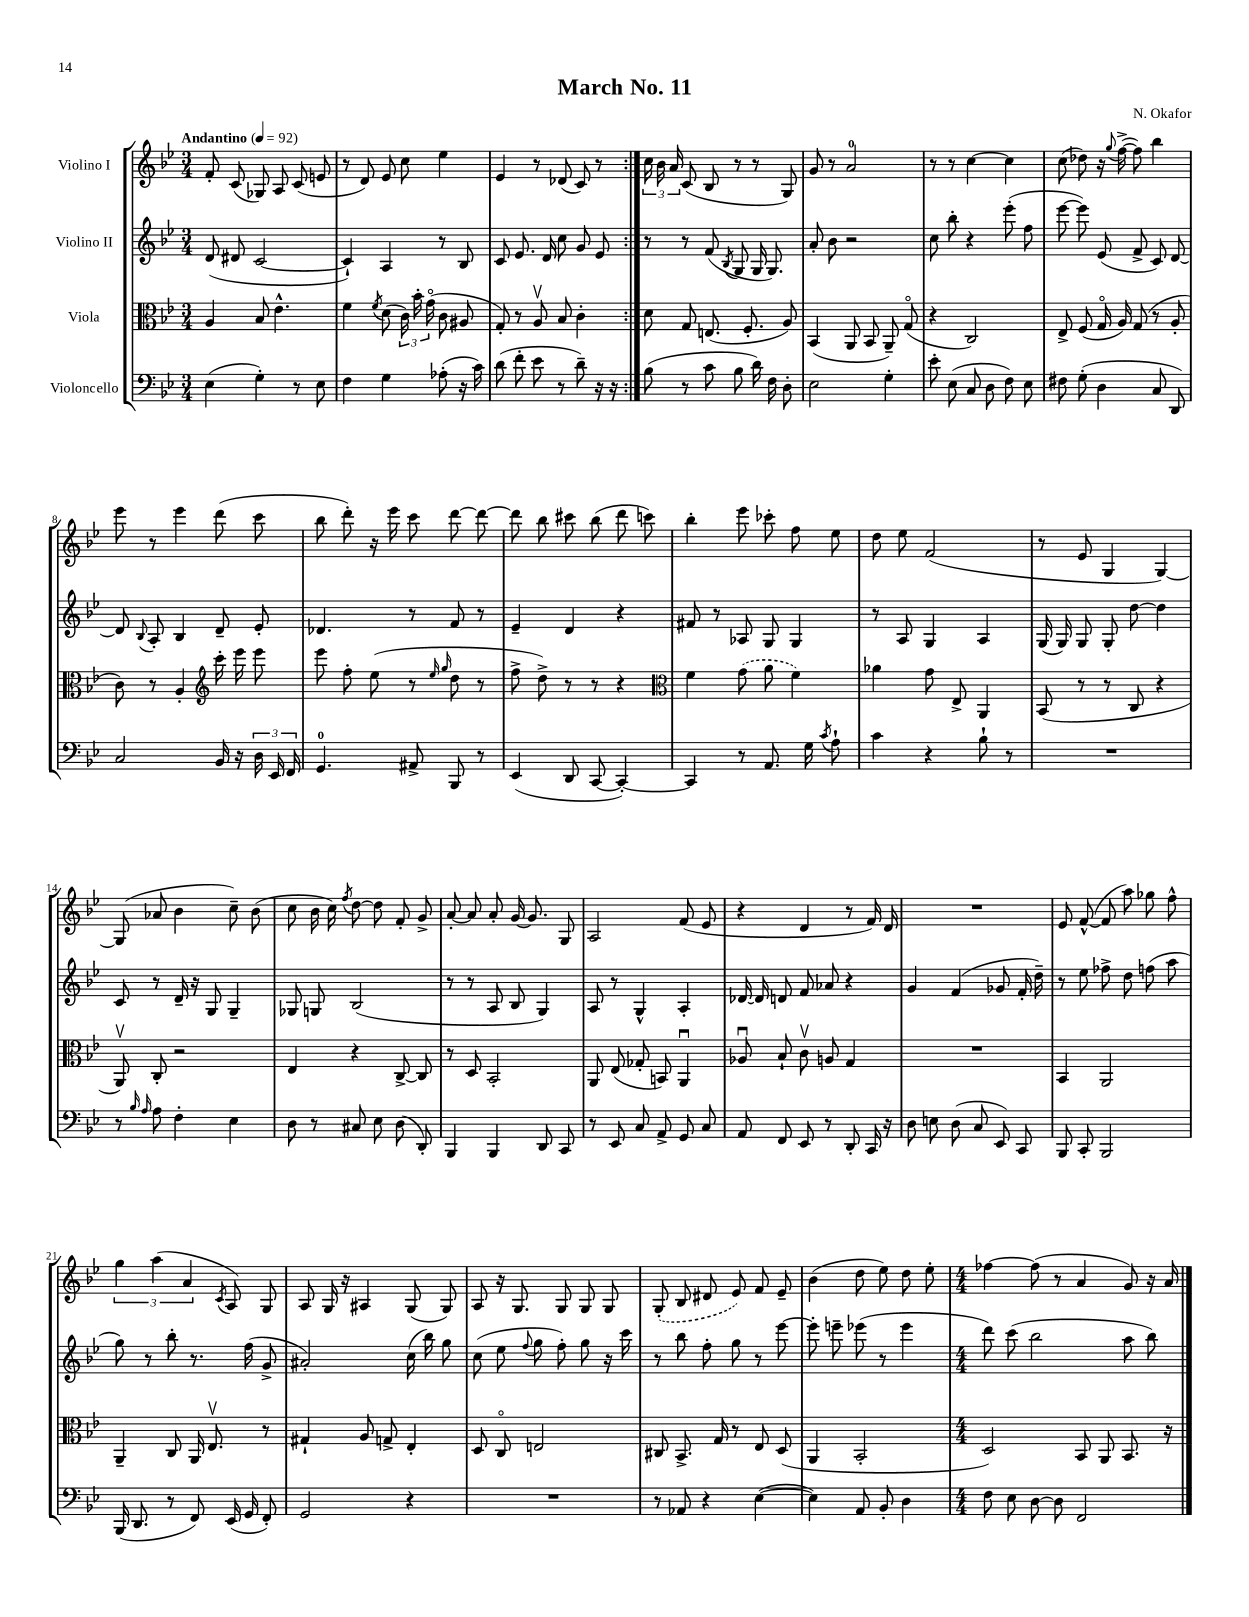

**kern	**kern	**kern	**kern
*staff4	*staff3	*staff2	*staff1
*clefF4	*clefC3	*clefG2	*clefG2
*k[b-e-]	*k[b-e-]	*k[b-e-]	*k[b-e-]
*M3/4	*M3/4	*M3/4	*M3/4
*MM92	*MM92	*MM92	*MM92
(4E-	4A	(8d	8f'
.	.	8d#	(8c
4G')	8B-	[2c	8G-)
.	4.e-^^	.	8A
8r	.	.	(8c
8E-	.	.	8e
=	=	=	=
4F	4f	4c`])	8r
.	.	.	8d)
.	8qf	.	.
4G	(8d	4A	8e-
.	24c)	.	8cc
.	24b-'	.	.
.	(24go	.	.
(8A-'	8c	8r	4ee-
16r	8A#	8B-	.
16c)	.	.	.
=	=	=	=
(8d	8G')	8c	4e-
8f'	8r	8.e-	.
8e-	8Av	.	8r
.	.	16d	.
8r	8B-	8cc	(8d-
8d~)	4c'	8g	8c)
16r	.	8e-	8r
16r	.	.	.
=:|!	=:|!	=:|!	=:|!
(8B-	8d	8r	24cc
.	.	.	24b-
.	.	.	24a
8r	8G	8r	(8c
8c	(8.E	(8f	8B-
.	.	8qB-	.
8B-	.	8G	8r
.	8.F'	.	.
16d)	.	16G	8r
16F	.	8.G)	.
8D'	8A)	.	8G)
=	=	=	=
2E-	(4BB-	8a'	8g
.	.	8b-	8r
.	8AA	2r	2a
.	8BB-	.	.
4G'	8AA~)	.	.
.	(8Go	.	.
=	=	=	=
8e-'	4r	8cc	8r
(8E-	.	8bb-'	8r
8C	2C)	4r	[4cc
8D	.	.	.
8F)	.	(8eee-'	4cc]
8E-	.	8ff	.
=	=	=	=
8F#	8E-^	[8eee-	(8cc
(8G'	(8F	8eee-])	8dd-)
4D	16Go	(8e-	16r
.	.	.	8qqgg
.	16A)	.	([16ff^
.	(8G	8f^	8ff])
8C	8r	8c)	4bb-
8DD)	8A'	[8d	.
=	=	=	=
2C	8c)	8d]	8eee-
.	.	8qqB-	.
.	8r	8A'	8r
.	4A'	4B-	4eee-
*	*clefG2	*	*
16BB-	16ccc'	8d~	(8ddd
16r	16eee-	.	.
24D	8eee-	8e-'	8ccc
24EE-	.	.	.
24FF	.	.	.
=	=	=	=
4.GG	8eee-	4.d-	8bb-
.	8ff'	.	8ddd')
.	(8ee-	.	16r
.	.	.	16eee-
8AA#^	8r	8r	8ccc
.	16qqee-	.	.
.	16qqgg	.	.
8BBB-	8dd	8f	[8ddd
8r	8r	8r	8ddd_
=	=	=	=
(4EE-	8ff^	4e-~	8ddd]
.	8dd^)	.	8bb-
8DD	8r	4d	8ccc#
[8CC	8r	.	(8bb-
4CC'_)	4r	4r	8ddd
.	.	.	8ccc)
=	=	=	=
*	*clefC3	*	*
4CC]	4f	8f#	4bb-'
.	.	8r	.
8r	(8g	8A-	8eee-
8.AA	8a	8G	8ccc-'
.	4f)	4G	8ff
16G	.	.	.
8qc	.	.	.
8A`	.	.	8ee-
=	=	=	=
4c	4a-	8r	8dd
.	.	8A	8ee-
4r	8g	4G	(2f
.	8E-^	.	.
8B-`	4AA	4A	.
8r	.	.	.
=	=	=	=
2.r	(8BB-	(16G	8r
.	.	16G)	.
.	8r	8G	8e-
.	8r	8G'	4G
.	8C	[8dd	.
.	4r	4dd]	[4G)
=	=	=	=
8r	8AAv)	8c	(8G]
16qqB-	.	.	.
16qqA	.	.	.
8A	8C'	8r	8a-
4F'	2r	16d~	4b-
.	.	16r	.
.	.	8G	.
4E-	.	4G~	8cc~)
.	.	.	(8b-
=	=	=	=
8D	4E-	8G-	8cc
8r	.	8G	16b-
.	.	.	16cc)
.	.	.	8qff
8C#	4r	(2B-	[8dd
8E-	.	.	8dd]
(8D	[8C^	.	8f'
8DD')	8C]	.	8g^
=	=	=	=
4BBB-	8r	8r	[8a'
.	8D	8r	8a]
4BBB-	2BB-'	8A	8a'
.	.	8B-	[16g
.	.	.	8.g]
8DD	.	4G)	.
8CC	.	.	8G
=	=	=	=
8r	8AA	8A	2A
8EE-	(8E-	8r	.
8C	8G-'	4G^^	.
8AA^	8BB)	.	.
8GG	4AAu	4A'	(8f
8C	.	.	8e-
=	=	=	=
8AA	8A-u	[16d-	4r
.	.	16d-]	.
8FF	8B-`	8d	.
8EE-	8cv	8f	4d
8r	8A	8a-	.
8DD'	4G	4r	8r
16CC	.	.	16f)
16r	.	.	16d
=	=	=	=
8D	2.r	4g	2.r
8E	.	.	.
(8D	.	(4f	.
8C	.	.	.
8EE-)	.	8g-	.
8CC	.	16f'	.
.	.	16dd~)	.
=	=	=	=
8BBB-	4BB-	8r	8e-
8CC'	.	8ee-	([8f^^
2BBB-	2AA	8ff-^	8f]
.	.	8dd	8aa)
.	.	(8ff	8gg-
.	.	8aa	8ff^^
=	=	=	=
(16BBB-	4AA~	8gg)	6gg
8.DD	.	.	.
.	.	8r	.
.	.	.	(6aa
8r	8C	8bb-'	.
.	.	.	6a
8FF)	16AA	8.r	.
.	8.E-v	.	.
.	.	.	8qc
(16EE-	.	.	8A)
16GG	.	(16ff	.
8FF')	8r	8g^	8G
=	=	=	=
2GG	4G#`	2a#')	8A
.	.	.	16G
.	.	.	16r
.	8A	.	4A#
.	8G^	.	.
4r	4E-'	(16cc	(8G
.	.	16bb-)	.
.	.	8gg	8G)
=	=	=	=
2.r	8D	(8cc	8A
.	8Co	8ee-	16r
.	.	.	8.G
.	.	8qqff	.
.	2E	8gg	.
.	.	8ff')	8G
.	.	8gg	8G
.	.	16r	8G
.	.	16ccc	.
=	=	=	=
8r	8C#	8r	(8G'
8AA-	8.BB-^	8bb-	8B-
4r	.	8ff'	8d#
.	16G	.	.
.	8r	8gg	8e-)
([4E-	8E-	8r	8f
.	(8D	[8eee-	8e-~
=	=	=	=
4E-])	4AA	8eee-']	(4b-
.	.	8eee~	.
8AA	2BB-'	(8eee-	8dd
8BB-'	.	8r	8ee-)
4D	.	4eee-	8dd
.	.	.	8ee-'
=	=	=	=
*M4/4	*M4/4	*M4/4	*M4/4
8F	2D)	8ddd)	[4ff-
8E-	.	(8ccc	.
[8D	.	2bb-	(8ff-]
8D]	.	.	8r
2FF	8BB-	.	4a
.	8AA	.	.
.	8.BB-	8aa	8g)
.	.	8bb-)	16r
.	16r	.	16a
==	==	==	==
*-	*-	*-	*-
